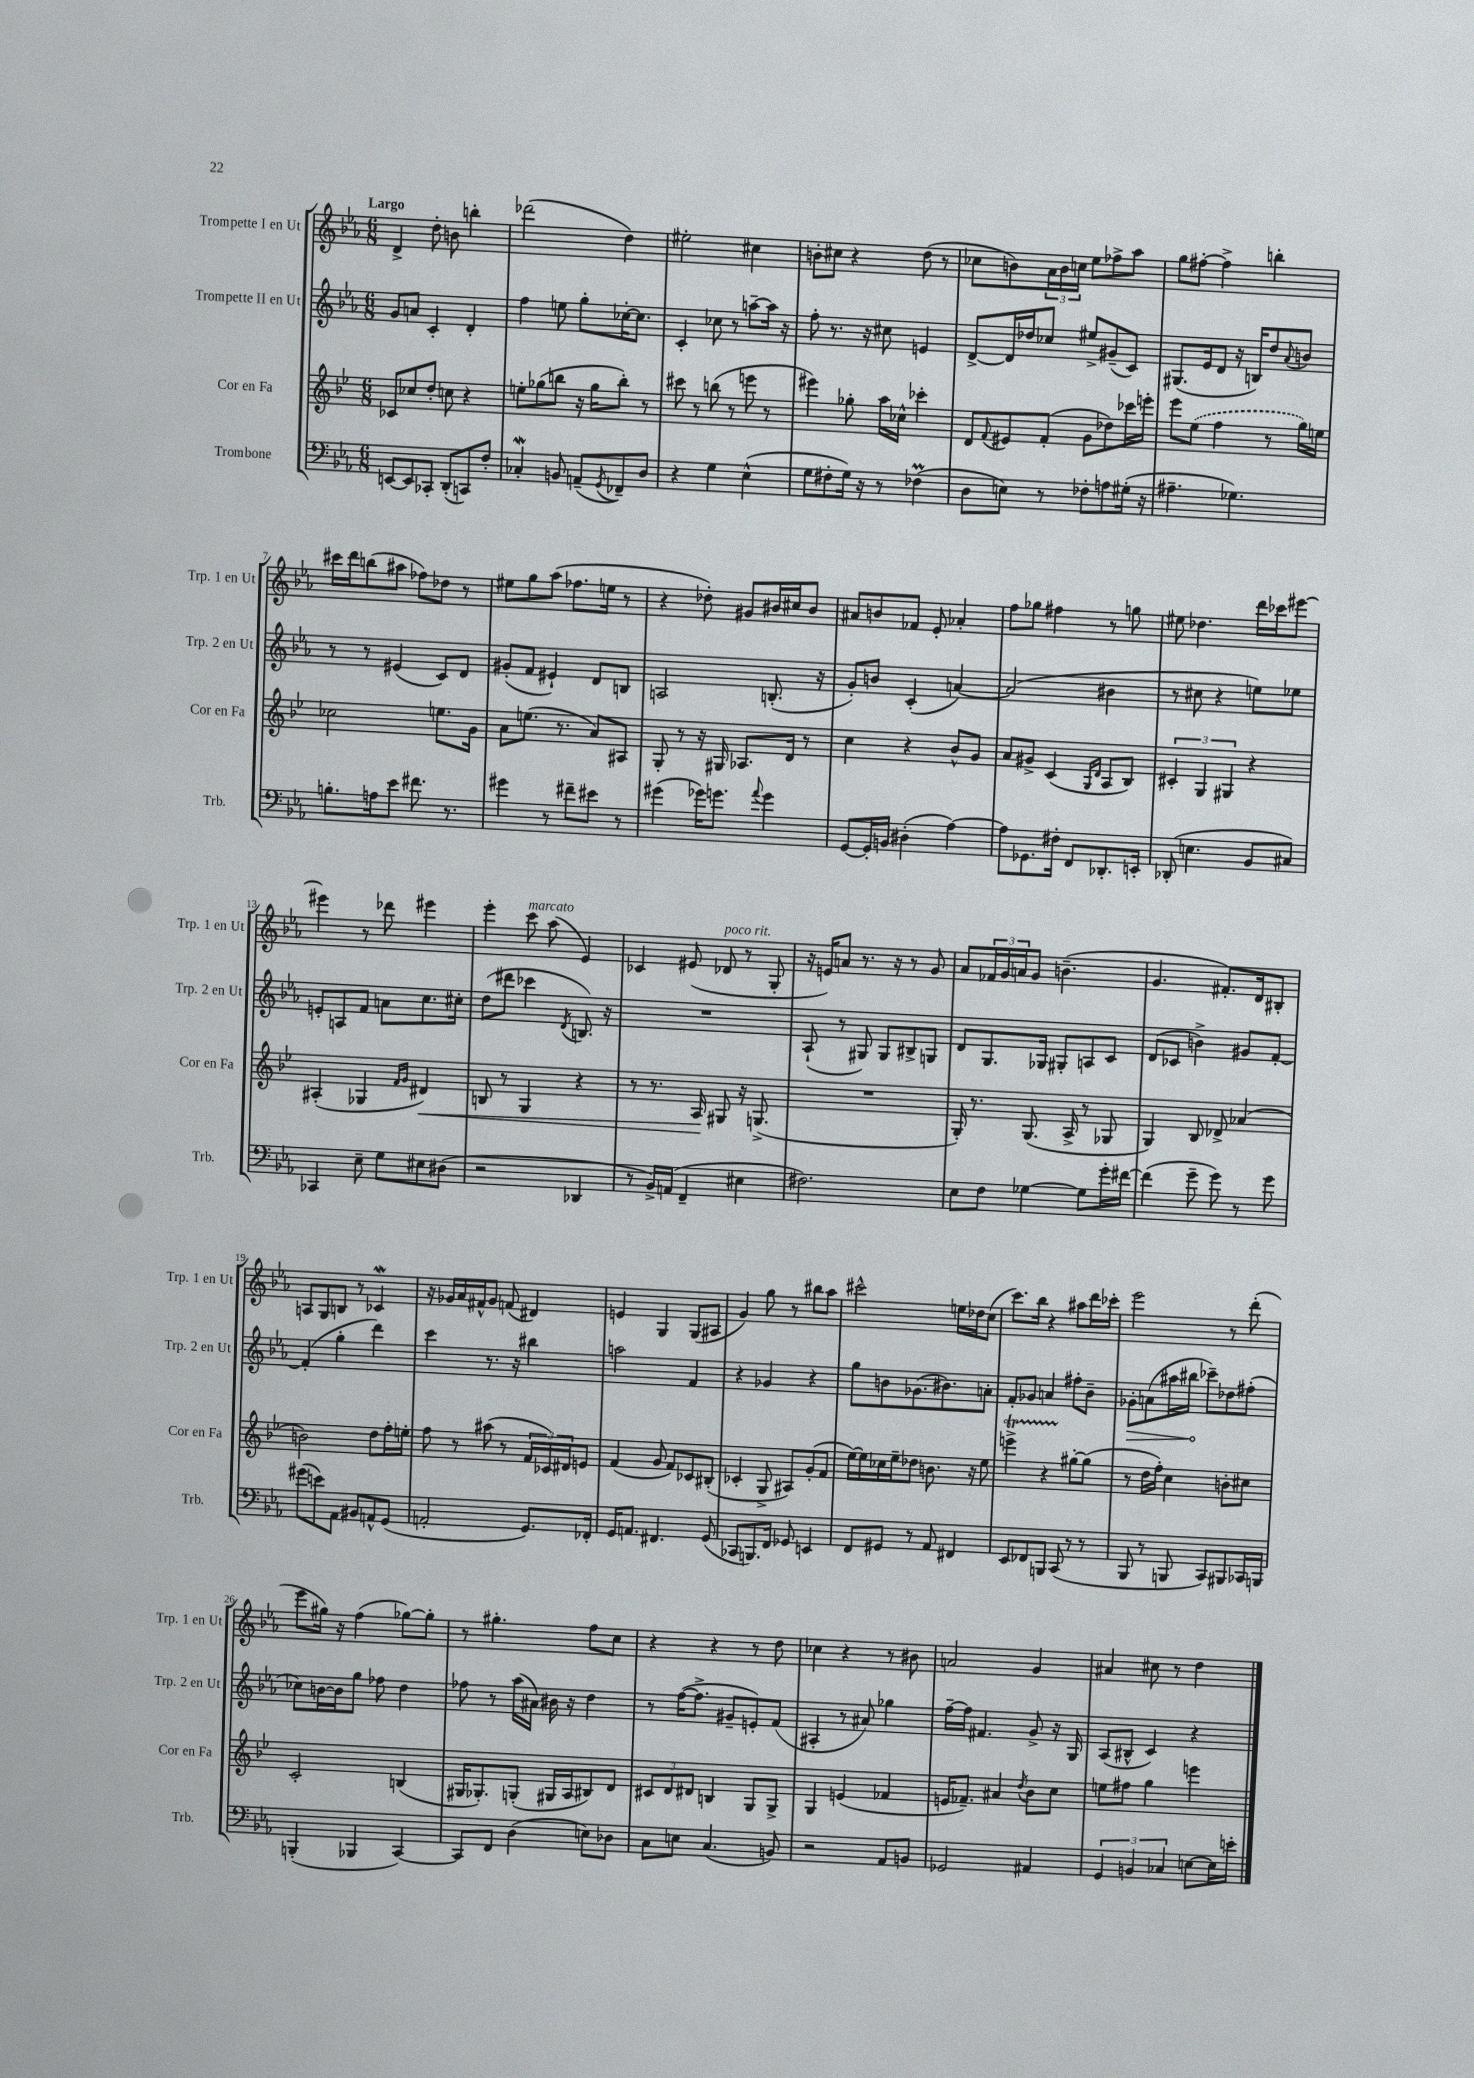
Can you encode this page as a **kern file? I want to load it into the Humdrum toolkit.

**kern	**kern	**dynam	**kern	**dynam	**kern
*part4	*part3	*part3	*part2	*part2	*part1
*staff4	*staff3	*staff3	*staff2	*staff2	*staff1
*I"Trombone	*I"Cor en Fa	*	*I"Trompette II en Ut	*	*I"Trompette I en Ut
*I'Trb.	*I'Cor en Fa	*	*I'Trp. 2 en Ut	*	*I'Trp. 1 en Ut
*clefF4	*clefG2	*	*clefG2	*	*clefG2
*k[b-e-a-]	*k[b-e-]	*	*k[b-e-a-]	*	*k[b-e-a-]
*M6/8	*M6/8	*	*M6/8	*	*M6/8
=1	=1	=1	=1	=1	=1
!	!	!	!	!	!LO:TX:a:B:t=Largo
[8EEn/L	8c-X/L	.	8g/L	.	4d^/
8EE/]	8cc-X/	.	8an/J	.	.
8CC-X'/J	8dd'/J	.	4c'/	.	8dd'\
(8DD'/L	8ccn\	.	.	.	8bn\
8CCn/)	4r	.	4d'/	.	4bbn'\
8F'/J	.	.	.	.	.
=2	=2	=2	=2	=2	=2
4C-Xw'/	8een'\L	.	4ff\	.	(2ddd-X\
.	(8gg-X\	.	.	.	.
8BBn/	8bbn\J	.	8een\	.	.
(8AAn~/L	16r	.	8gg'\L	.	.
.	16gg-\KL	.	.	.	.
8qGG/	.	.	.	.	.
8FF-X~/)	8bb'\J)	.	[16cc-X'\K	.	4dd\)
.	.	.	8.cc-\J]	.	.
8D/J	8r	.	.	.	.
=3	=3	=3	=3	=3	=3
4r	8ccc#X\	.	4c'/	.	2ee#X'\
.	8r	.	.	.	.
4G\	(8bbn\	.	8cc-X\	.	.
.	8r	.	8r	.	.
(4E-^^\	8eeen\	.	[8aan~\L	.	4cc#X\
.	8r	.	16aa\Jk]	.	.
.	.	.	16r	.	.
=4	=4	=4	=4	=4	=4
8G\L	4eee#X\)	.	8ff'\	.	8bn'\L
8F#X'\	.	.	8.r	.	8cc#X\J
16G\Jk)	8gg-X'\	.	.	.	4r
16r	.	.	16r	.	.
8r	16aa\LL	.	8cc#X\	.	.
.	16cc-X^^\JJ	.	.	.	.
(4F-XM\	4ccc-X'\	.	4en/	.	(8dd\
.	.	.	.	.	8r
=5	=5	=5	=5	=5	=5
8D\L	8d/L	.	[8d^/L	.	8cc-X\L
.	8qqf/	.	.	.	.
8En\J)	8e#X/	.	16d/L]	.	8bn\)
.	.	.	16dd-X/J	.	.
8r	(8f'/J	.	8cc-X/J	.	24a-\L
.	.	.	.	.	24b\
.	.	.	.	.	24ccn\JJ
8F-X'\L	8g\L	.	8ee#X^/L	.	8ee-\L
8An\	8dd-X\)	.	(8g#X~/	.	8ff-X^\
(16G#X'\Jk	16ccc-X\L	.	8c/J)	.	8aa-\J
16r	16eeen'\JJ	.	.	.	.
=6	=6	=6	=6	=6	=6
4.A#X~\	8eee-\L	.	(8.G#X/L	.	8gg\L
.	(8ee-\J	.	.	.	[8ff#X'\J
.	.	.	16e-/k	.	.
.	4ff\	.	8d/J	.	4ff#^\]
4.G-X\)	.	.	16r	.	.
.	.	.	16Bn/KL)	.	.
.	8r	.	8dd/	.	4bbn'\
.	.	.	8qqa-/	.	.
.	16gg\LL)	.	8bn/J	.	.
.	16een\JJ	.	.	.	.
!!LO:LB:g=z
=7	=7	=7	=7	=7	=7
8.Bn'\L	2cc-X\	.	8r	.	16ccc#X\LL
.	.	.	.	.	16ddd\J
.	.	.	8r	.	(8bbn\
16An\k	.	.	.	.	.
8e-\J	.	.	(4e#X/	.	8aa#X\J
8.f#X\	.	.	.	.	8ff-X\L)
.	8.een\L	.	8c/L)	.	8dd-X\J
8.r	.	.	.	.	.
.	.	.	8d/J	.	8r
.	16g\Jk	.	.	.	.
=8	=8	=8	=8	=8	=8
4g#X\	8a\L	.	(8g#X'/L	.	8ee#X\L
.	(8.een\J	.	8f/J	.	8gg\
8r	.	.	4e#X`/)	.	(8aa-\J
.	8.r	.	.	.	.
8f#X~\L	.	.	.	.	8.ff-X\L
8e#X\J	8a/L)	.	8d/L	.	.
.	.	.	.	.	16een\Jk
8r	8A#X/J	.	8Bn/J	.	8r
=9	=9	=9	=9	=9	=9
(4g#X\	8G'/	.	2An/	.	4r
.	8r	.	.	.	.
16g-X\KL)	16r	.	.	.	8dd-X'\)
8.gn\J	16G#X/	.	.	.	.
.	8.A-X/L	.	.	.	8g#X/L
8qqa-/	.	.	.	.	.
4g\	.	.	(8.Bn'/	.	16b#X/L
.	16d/Jk	.	.	.	16cc#X/J
.	8r	.	.	.	8b#/J
.	.	.	16r	.	.
=10	=10	=10	=10	=10	=10
[8GG/L	4cc\	.	8g'/L)	.	8a#X/L
16GG'/L]	.	.	8bn/J	.	8bn/
16BBn/JJ	.	.	.	.	.
(4D#X'\	4r	.	(4c'/	.	8f-X/J
.	.	.	.	.	8e-'/
[4A-\)	8b-^^/L	.	[4an/)	.	4a-X'/
.	8g/J	.	.	.	.
=11	=11	=11	=11	=11	=11
8A-\L]	8a/L	.	(2a/]	.	8ff\L
8.GG-X\	8g#X^/J	.	.	.	8gg-X\J
.	(4c/	.	.	.	4ff#X\
16F#X'\Jk	.	.	.	.	.
8FF/L	.	.	.	.	.
.	16qqG/LL	.	.	.	.
.	16qqd/JJ	.	.	.	.
8.DD-X'/	8A/L	.	4b#X\	.	8r
.	8B-/J)	.	.	.	8ggn\
16EEn'/Jk	.	.	.	.	.
=12	=12	=12	=12	=12	=12
(8DD-X'/	6c#X'/	.	8r	.	8ee#X\
4.En\	.	.	8cc#X\	.	4.dd-X\
.	6G/	.	.	.	.
.	.	.	4r	.	.
.	6G#X/	.	.	.	.
8BB-/L	4r	.	8een\L)	.	16ddd\LL
.	.	.	.	.	16ccc-X\J
8C#X/J)	.	.	8ee-X\J	.	[8eee#X\J
!!LO:LB:g=z
=13	=13	=13	=13	=13	=13
4CC-X/	(4A#X'/	.	8en'/L	.	4eee#X\]
.	.	.	8An/	.	.
8E-~\	4G-X/	.	8f/J	.	8r
8G\L	.	.	8an\L	.	8ddd-X\
.	16qqf/LL	.	.	.	.
.	16qqg/JJ	.	.	.	.
!	!	!LO:HP:b	!	!	!
8E#X\	4d#X/)	<	8.cc\	.	4eee#X\
(8D#X\J	.	.	.	.	.
.	.	.	16cc#X'\Jk	.	.
=14	=14	=14	=14	=14	=14
2r	8Bn/	.	(8dd\L	.	4eee-'\
.	8r	.	8ddd#X\J	.	.
!	!	!	!	!	!LO:TX:a:i:t=marcato
.	4G/	.	4ccc-X\	.	8ccc\
.	.	.	.	.	(8aa-\
.	.	.	8qd/	.	.
4DD-X/	4r	.	8.Bn/)	.	4e-/)
.	.	.	16r	.	.
=15	=15	=15	=15	=15	=15
8r	8r	.	2.r	.	4c-X/
16BB-^/LL)	8.r	.	.	.	.
(16AAn/JJ	.	.	.	.	.
4FF~/	.	.	.	.	(8e#X/
.	16A/	.	.	.	.
!	!	!	!	!	!LO:TX:a:i:t=poco rit.
.	8G#X/	[	.	.	8d-X/
4E#X\	16r	.	.	.	8r
.	(8.Gn^/	.	.	.	.
.	.	.	.	.	8G'/
=16	=16	=16	=16	=16	=16
2.F#X\)	2.r	.	(8A-`/	.	16r
.	.	.	.	.	16en/KL)
.	.	.	8r	.	8an/J
.	.	.	8G#X/)	.	8.r
.	.	.	8G#/L	.	.
.	.	.	.	.	16r
.	.	.	8B#X^/	.	8r
.	.	.	8Gn/J	.	8g/
=17	=17	=17	=17	=17	=17
8E-\L	16G'/)	.	8d/L	.	8a-/L
.	8.r	.	.	.	.
8F\J	.	.	8.G/	.	24f-X/L
.	.	.	.	.	24g/
.	.	.	.	.	24an/J
[4G-X\	(8.G/	.	.	.	8g/J
.	.	.	16G-X/Jk	.	.
.	.	.	8G#X'/L	.	(4.bn~\
.	16A^/	.	.	.	.
8G-\L]	8r	.	8An/	.	.
16g'\L	8G-X/	.	8c/J	.	.
[16f#X\JJ	.	.	.	.	.
=18	=18	=18	=18	=18	=18
(4f#\]	4G/)	.	(8d/L	.	4.g/
.	.	.	8c-X/J	.	.
8g~\	8B-/	.	4bn^\)	.	.
8g\)	8d-X^/	.	.	.	8.f#X'/L)
8r	(4a-X/	.	8g#X/L	.	.
.	.	.	.	.	16d/k
8g\	.	.	[8f'/J	.	8B#X'/J
!!LO:LB:g=z
=19	=19	=19	=19	=19	=19
(8g#X\L	2bn\)	.	(4f'/]	.	8An/L
8en\)	.	.	.	.	8G/
8AA-\J	.	.	4gg'\	.	8Bn/J
8BB#X/L	.	.	.	.	8r
8AAn^^/	8dd\L	.	4ddd\)	.	4c-Xw/
(8GG/J	16ff'\L	.	.	.	.
.	16een'\JJ	.	.	.	.
=20	=20	=20	=20	=20	=20
2AAn'/	8ff\	.	4ccc\	.	16r
.	.	.	.	.	16g-X/LL
.	8r	.	.	.	16a-/
.	.	.	.	.	16f#X^^/J
.	(8aa#X\	.	8.r	.	8g-/J
.	8r	.	.	.	(8fn/
.	.	.	16r	.	.
8.GG/L)	24f/LL	.	4bb#X\	.	4d#X/)
.	24c-X/)	.	.	.	.
.	24d#X/J	.	.	.	.
.	8en/J	.	.	.	.
16FF-X'/Jk	.	.	.	.	.
=21	=21	=21	=21	=21	=21
16GG/KL	(4f/	.	2aan\	.	4en/
8.AAn/J	.	.	.	.	.
4.FF#X/	8g/	.	.	.	4G/
.	8f/L)	.	.	.	.
.	8c-X/	.	4f/	.	(8G/L
(8GG/	(8B#X'/J	.	.	.	8A#X/J
=22	=22	=22	=22	=22	=22
8CC-X/L	4c-X'/	.	4r	.	4g/)
8.BBBn/)	.	.	.	.	.
.	8G^/	.	4g-X/	.	8gg\
16FF/Jk	.	.	.	.	.
8GG-X/	8A#X/L)	.	.	.	8r
4EEn/	(8g'/	.	4r	.	8bb#X\L
.	8f/J	.	.	.	8aa-\J
=23	=23	=23	=23	=23	=23
8FF/L	[16ee-\LL)	.	8gg\L	.	2ccc#X^^\
.	16ee-\]	.	.	.	.
8GG#X/J	16cc-X\	.	8bn\	.	.
.	16ee-~\J	.	.	.	.
8r	8dd-X\J	.	(8.g-X\	.	.
8AA-/	8.bn\	.	.	.	.
.	.	.	8.b#X\)	.	.
4FF#X/	.	.	.	.	16een\LL
.	16r	.	.	.	16dd-X\J
.	8ee-\	.	8an'\J	.	(8cc\J
=24	=24	=24	=24	=24	=24
8EE-/L	4eeent^\	.	8f'/L	.	8.ccc\L)
8FF-X/	.	.	8g-X/J	.	.
.	.	.	.	.	16bb-\Jk
8BBBn/J	4r	.	4an/	.	4r
(8CC/	.	.	.	.	.
8r	[8gg#X'\L	.	8ff#X'\L	.	8aa#X\L
8r	(8gg#\J]	.	8b-~\J	.	16ddd\L
.	.	.	.	.	16ccc-X'\JJ
=25	=25	=25	=25	=25	=25
!	!	!	!	!LO:HP:b	!
8BBB-/	8r	.	8g-X'\L	>	2eee-\
8r	16dd\LL	.	(8an\	.	.
.	16ff'\JJ)	.	.	.	.
8BBBn/	4cc\	.	16aa#X\L	.	.
.	.	.	16bb#X\JJ	.	.
8CC/L)	.	.	8ccc-X~\L)	]	.
8BBB#X/	8bn'\L	.	8dd-X\	.	8r
16CC-X/L	8cc#X\J	.	(8ff#X'\J	.	(8ddd'\
16BBBn/JJ	.	.	.	.	.
!!LO:LB:g=z
=26	=26	=26	=26	=26	=26
(4BBBn'/	2c'/	.	8cc-X\L)	.	8eee-\L
.	.	.	[16bn\L	.	16gg#X\Jk)
.	.	.	16b\J]	.	16r
4BBB-X/	.	.	8gg\J	.	(4ff\
.	.	.	8ff-X\	.	.
[4CC/)	(4Bn/	.	4dd\	.	[8gg-X\L)
.	.	.	.	.	8gg-'\J]
=27	=27	=27	=27	=27	=27
8CC/L]	16G#X/KL	.	8ff-X\	.	8r
.	8.G-X'/)	.	.	.	.
8FF/J	.	.	8r	.	4.gg#X'\
(4D\	(8Gn'/J	.	(16aa-\LL	.	.
.	.	.	16a#X\JJ)	.	.
.	16G#X/LL	.	16b#X\	.	.
.	16A/J	.	16r	.	.
8En\L)	8B#X/)	.	4dd\	.	8ff\L
8D-X\J	8d/J	.	.	.	8cc\J
=28	=28	=28	=28	=28	=28
8C\L	12c#X/L	.	8r	.	4r
.	12d/	.	.	.	.
8En\J	.	.	([16ff\KL	.	.
.	12d#X/J	.	.	.	.
.	.	.	8.ff^\J]	.	.
(4.C/	4Bn/	.	.	.	4r
.	.	.	8g#X~/L	.	.
.	8G/L	.	8en'/)	.	8r
8BBn/)	8G^/J	.	(8f/J	.	8dd\
=29	=29	=29	=29	=29	=29
2r	4G/	.	4A#X'/	.	4cc-X\
.	(4en/	.	8r	.	4r
.	.	.	8a#X/)	.	.
8AA-/L	4f-X/	.	4gg-X\	.	8r
8BBn/J	.	.	.	.	8b#X\
=30	=30	=30	=30	=30	=30
2GG-X/	16en/KL	.	[16ff~\LL	.	2an/
.	8.f-X~/J)	.	16ff\JJ]	.	.
.	.	.	4.f#X/	.	.
.	4a#X/	.	.	.	.
.	8qdd/	.	.	.	.
4AA#X/	8b-\L	.	8g^/	.	4g/
.	8cc\J	.	16r	.	.
.	.	.	16G/	.	.
=31	=31	=31	=31	=31	=31
6GG/	8een\L	.	(8A-/L	.	4a#X/
.	8ff#X\J	.	8B#X^^/J	.	.
6BBn/	.	.	.	.	.
.	4gg\	.	4c/)	.	8cc#X\
6C-X/	.	.	.	.	.
.	.	.	.	.	8r
[8En\L	4eeen\	.	4r	.	4dd\
16E\L]	.	.	.	.	.
16en'\JJ	.	.	.	.	.
==	==	==	==	==	==
*-	*-	*-	*-	*-	*-
